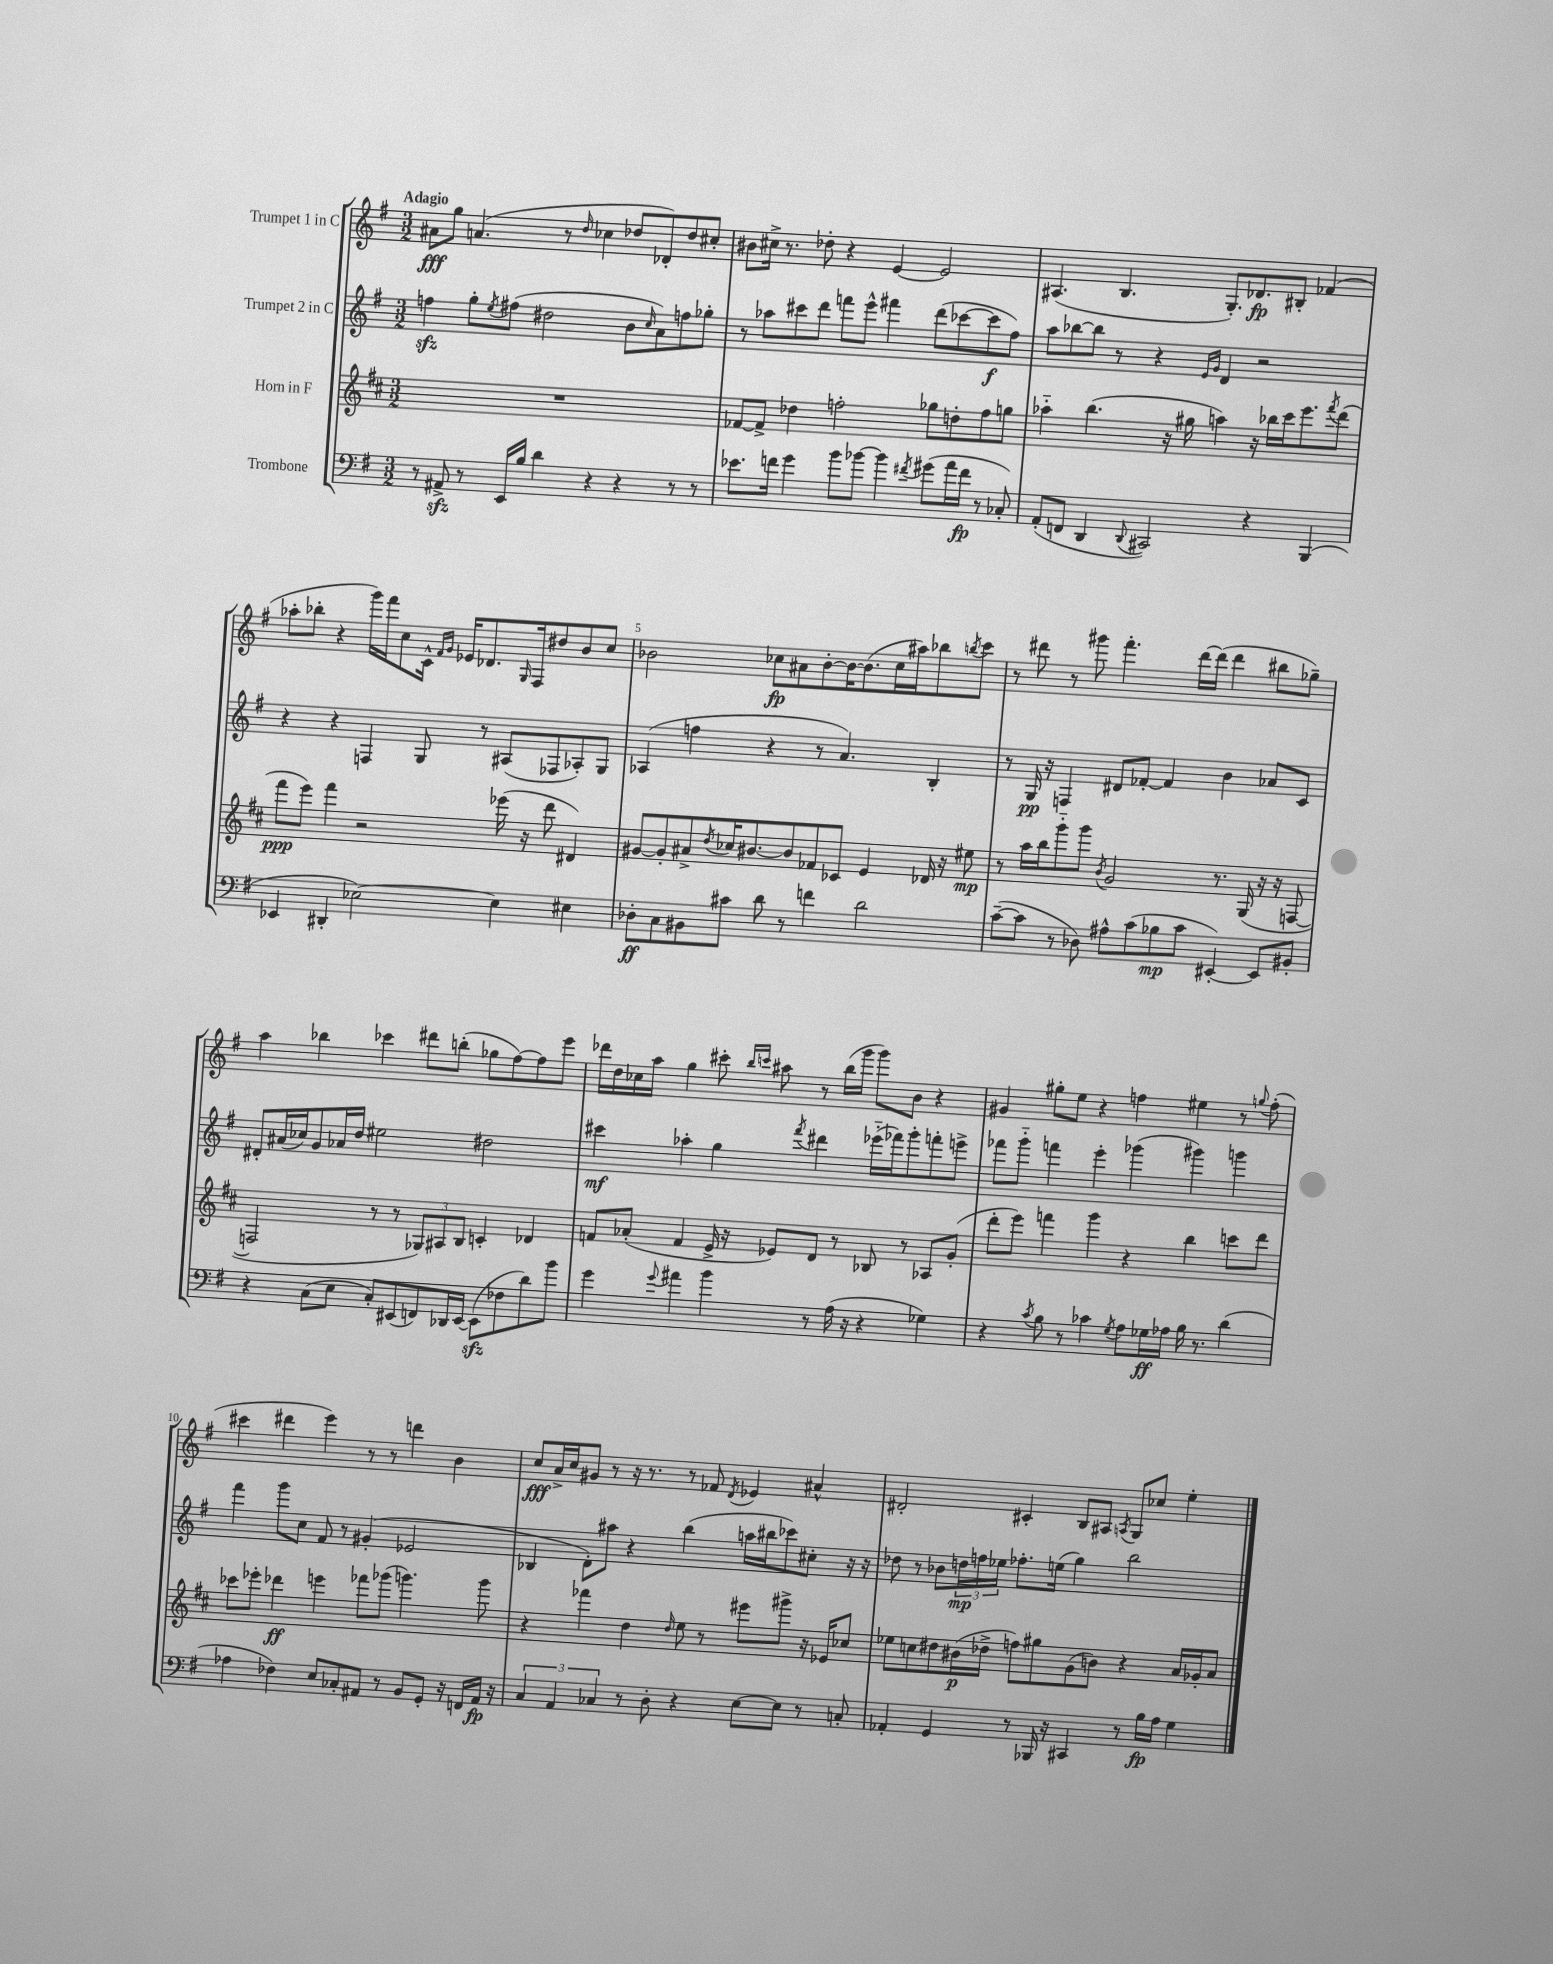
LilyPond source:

<<
\new StaffGroup <<
\new Staff = "s0" \with { instrumentName = "Trumpet 1 in C" } {
    \clef treble \key g \major \numericTimeSignature \time 3/2 \tempo "Adagio"
    ais'8\fff g''8 a'4.( r8 \grace { d''16 } ces''4 des''8 des'8-.) des''8 cis''8-. |
    bis'8 cis''16-> r8. des''8-. r4 e'4~ e'2 |
    ais4.( b4. g8.-.) des'8.\fp bis8-. fes'4( |
    aes''8-. bes''8-. r4 g'''16) fis'''16 c''8 c'16-^ \grace { fis'16 g'16 } ees'16 des'8. \grace { g16 } fis16 dis''8 b'8 c''8 |
    bes'2 ces''8\fp ais'8 bes'8~-. bes'16~ bes'8.( ces''16 ais''16) bes''8 \acciaccatura { b''8 } c'''8 |
    r8 dis'''8 r8 gis'''8 fis'''4.-. dis'''16~ dis'''16( dis'''4 bis''8 ges''8--) |
    a''4 bes''4 ces'''4 dis'''8 b''8-.( ges''8 fis''8~) fis''8 e'''8 |
    des'''16 d''16 ces''16 a''16 g''4 cis'''8-. \grace { b''16 c'''16 } ais''8 r8 b''16( g'''16 g'''8) b'8 r4 |
    gis'4 gis''8-. e''8 r4 f''4 eis''4 r8 \appoggiatura { g''8 } f''8-.( |
    cis'''4 dis'''4 e'''4) r8 r8 d'''4 b'4 |
    c''8\fff a'16-> c''16 gis'8 r8 r16 r8. r8 fes'8 \acciaccatura { d'8 } ees'4 ais'4-^ |
    dis'2-. cis'4-. b8 ais8 \acciaccatura { a8 } g8 ces''8 e''4-. \bar "|." |
}
\new Staff = "s1" \with { instrumentName = "Trumpet 2 in C" } {
    \clef treble \key g \major \numericTimeSignature \time 3/2
    f''4\sfz g''8-. \acciaccatura { e''8 } fis''8( dis''2 b'8 \grace { c''16 } a'8) f''8 ges''8-. |
    r8 aes''8 cis'''8 d'''8 f'''8 e'''8-^ fis'''4 d'''8( ces'''8~ ces'''8\f fis''8) |
    a''8 bes''8~ bes''8 r8 r4 \grace { e'16 g'16 } d'4 r2 |
    r4 r4 f4 g8 r8 ais8( fes8 aes8-.) g8 |
    aes4( f''4 r4 r8 a'4.) b4-. |
    r8 g16\pp r16 f4 dis'8 fes'8~-. fes'4 b'4 aes'8 c'8 |
    dis'8-. ais'16( ces''16) g'8 aes'16 d''16 eis''2 dis''2 |
    cis'''4\mf aes''4-. g''4 \acciaccatura { fis'''8 } dis'''4 ees'''16-_( fes'''16) g'''8-. f'''8-. e'''8-> |
    fes'''8 g'''8-_ f'''4 e'''4-. ges'''4( gis'''4) g'''4 |
    fis'''4 g'''8 c''8 fis'8 r8 gis'4-.( ees'2 |
    bes4 d'8-.) ais''8 r4 b''4( a''16 bis''16 ces'''8) cis''8-. r16 r16 |
    des''8 r8 bes'8 \tuplet 3/2 { d''16\mp f''16 ees''16 } fes''8.-. e''16( g''4) b''2 \bar "|." |
}
\new Staff = "s2" \with { instrumentName = "Horn in F" } {
    \clef treble \key d \major \numericTimeSignature \time 3/2
    R1. |
    fes'8~ fes'8-> des''4 f''2-. ges''8 d''8-. f''8 g''8 |
    aes''4-_ b''4.( r16 gis''16 a''4) r16 bes''16 cis'''16 e'''8. \acciaccatura { fis'''8 } d'''8( |
    fis'''8\ppp e'''8) fis'''4 r2 ees'''16( r16 d'''8 dis'4) |
    gis'8~ gis'8-. ais'8-> \acciaccatura { d''8 } ces''16 bis'8.~ bis'8 fes'8 ces'8 e'4 des'16 r16 eis''8\mp |
    r8 a''16 b''16 g'''8-_ g'''8 \acciaccatura { b'8 } g'2 r8. g16( r16 r16 f8~ |
    f2 r8 r8 \tuplet 3/2 { ges8) ais8 b8 } c'4-. des'4 |
    f'8 aes'8-.( f'4 e'16-> r16 ees'8) d'8 r8 bes8 r8 aes8 g'8-.( |
    d'''8-. e'''8) f'''4 g'''4 r4 b''4 c'''8 d'''8 |
    ces'''8 ees'''8-. des'''4\ff e'''4 fes'''8 ges'''8( g'''4.) g'''8 |
    r4 fes'''4 d''4 \grace { d''16 } e''8 r8 eis'''8 gis'''8-> r16 ees'16 ces''8 |
    ees''8 c''8 dis''8 bis'16\p( des''16-> f''8) gis''8 g'8( b'8) r4 a'16 ges'16-. a'8 \bar "|." |
}
\new Staff = "s3" \with { instrumentName = "Trombone" } {
    \clef bass \key g \major \numericTimeSignature \time 3/2
    r8 ais,8->\sfz r8 e,16 b16 d'4 r4 r4 r8 r8 |
    ees'8. f'16 g'4 b'8 bes'8~ bes'4 \acciaccatura { fis'8 } gis'8( a'16 fis'16\fp r8 ces8-.) |
    a,8-.( f,8 d,4 \appoggiatura { d,8 } cis,2) r4 b,,4( |
    ees,4 dis,4-. ees2~) ees4 eis4 |
    des8-.\ff c8 bis,8 cis'8 d'8 r8 f'4 d'2 |
    c'8~--( c'8 r8 des8) ais8-^ c'8( bes8\mp c'8 eis,4~-.) eis,8 bis,8-. |
    r4 c8( e8 c8-.) eis,8( f,8) des,16 eis,16~ eis,8\sfz( fes8 d'8) b'8 |
    g'4 \appoggiatura { g'8 } ais'4 b'4 r8 a16( r16 r4 ges4) |
    r4 \acciaccatura { c'8 } b8 r8 ces'4 \acciaccatura { g8 } a8 ges16\ff aes16 b16 r8. d'4( |
    aes4 fes4) e8 ces8-. ais,8 r8 b,8 g,8-. r16 f,16 ais,16\fp r16 |
    \tuplet 3/2 { c4 a,4 ces4 } r8 d8-. r4 e8~ e8 r8 c8-. |
    aes,4-. g,4 r8 bes,,16 r16 cis,4 r8 b16\fp a16 g4 \bar "|." |
}
>>
>>
\layout { \context { \Score \override BarNumber.break-visibility = ##(#f #t #t) barNumberVisibility = #(every-nth-bar-number-visible 5) } }
